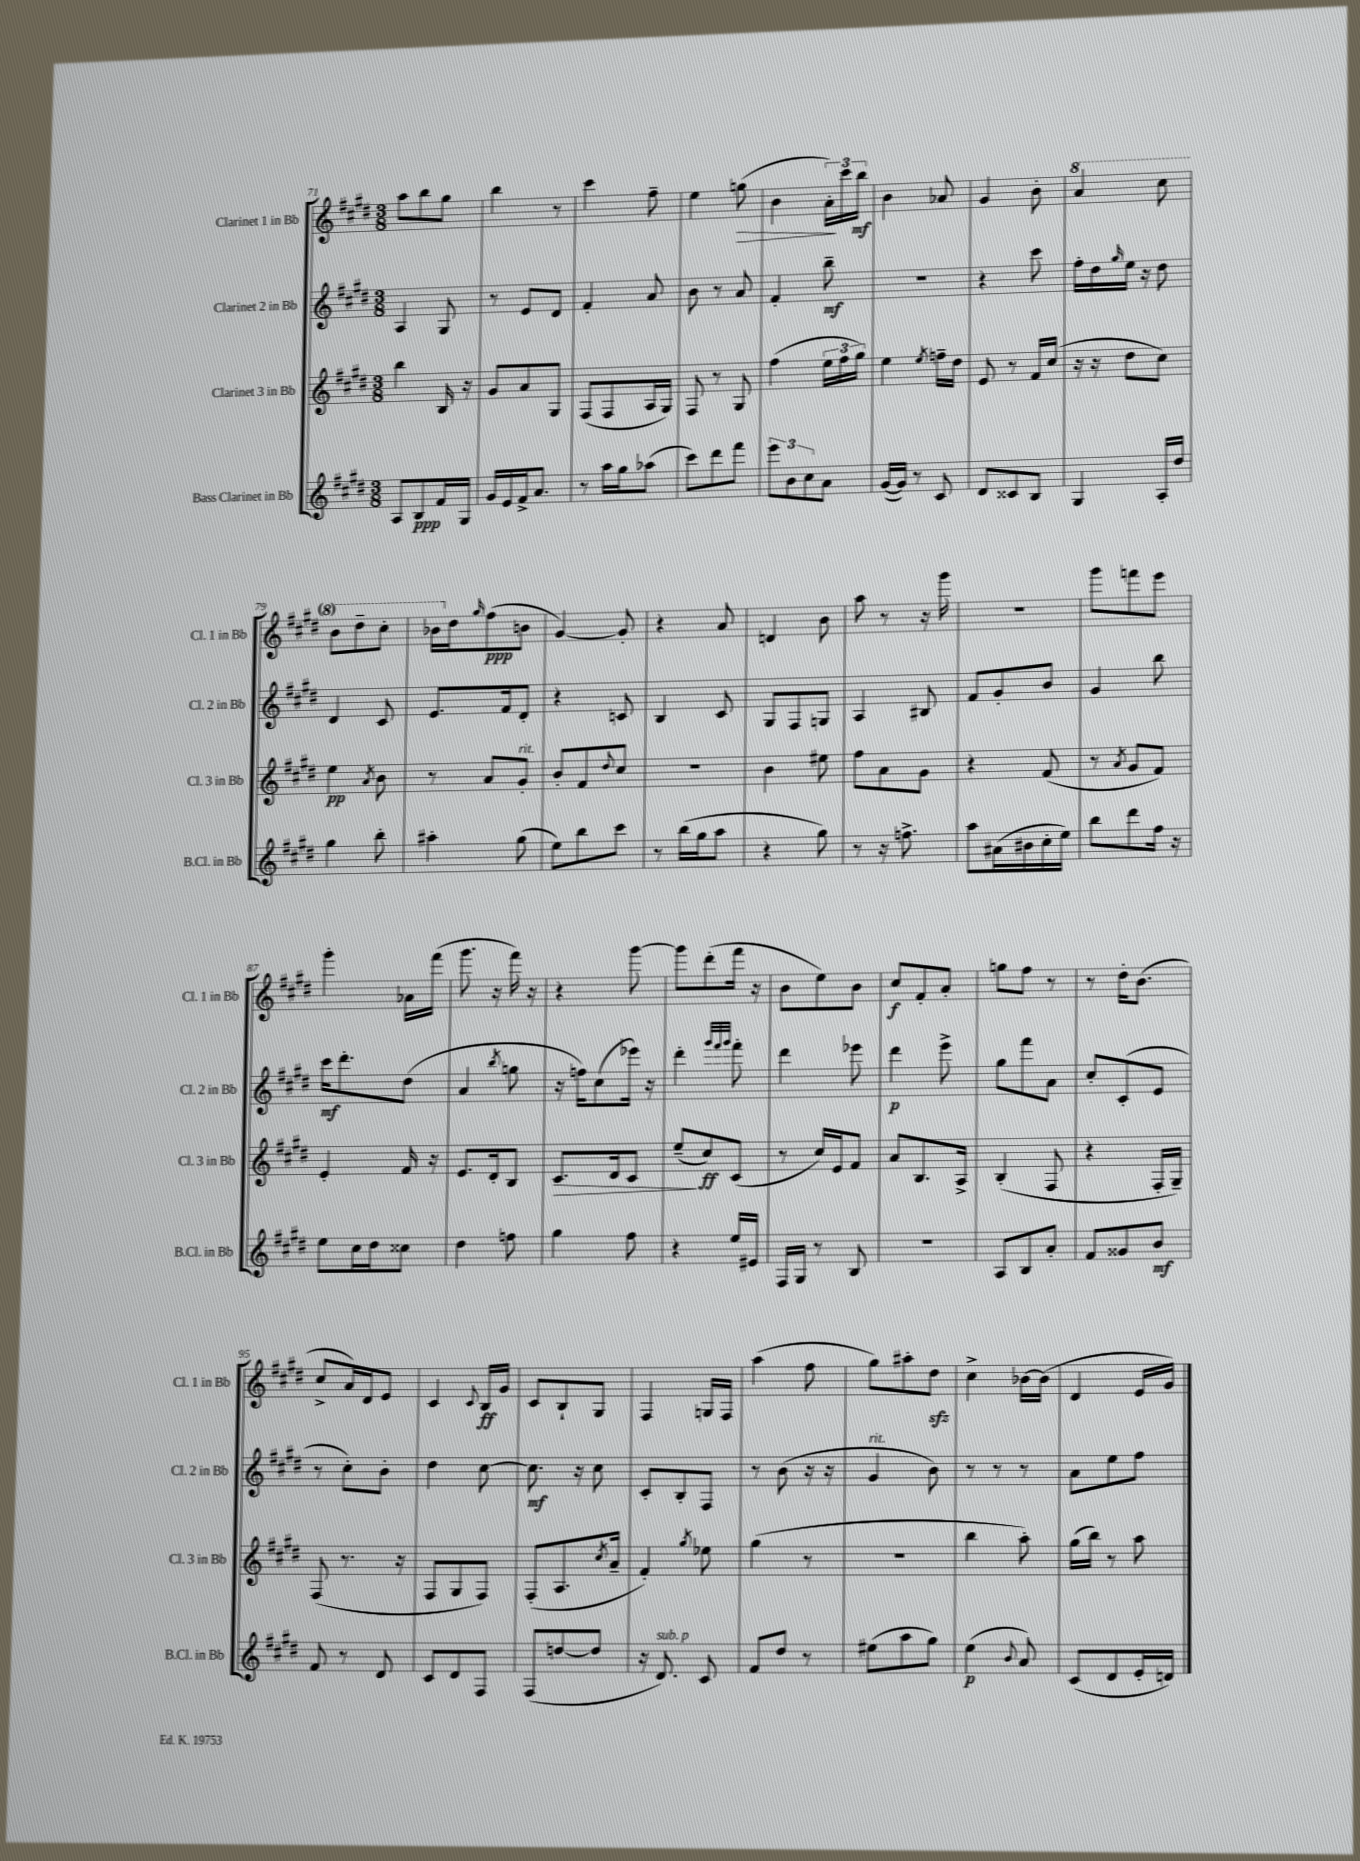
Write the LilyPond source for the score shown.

<<
\new StaffGroup <<
\new Staff = "s0" \with { instrumentName = "Clarinet 1 in Bb" shortInstrumentName = "Cl. 1 in Bb" } {
    \clef treble \key e \major \numericTimeSignature \time 3/8
    a''8 b''8 gis''8 |
    b''4 r8 |
    cis'''4 fis''8-- |
    e''4 g''8\>( |
    b'4 \tuplet 3/2 { a'16-.\!) cis'''16 b''16\mf } |
    b'4 aes'8 |
    gis'4 b'8-. |
    \ottava #1 a''4 cis'''8 |
    b''8 dis'''8-- cis'''8-. |
    bes''16 \ottava #0 dis''16 \grace { gis''16 } fis''8\ppp( b'!8 |
    gis'4~) gis'8-. |
    r4 a'8 |
    d'4 b'8 |
    a''8 r8 r16 gis'''16 |
    R4. |
    gis'''8 f'''8 e'''8 |
    gis'''4-. aes'16 fis'''16( |
    gis'''8. r16 fis'''16) r16 |
    r4 gis'''8~ |
    gis'''8 dis'''8-.( fis'''16 r16 |
    b'8 e''8) b'8 |
    cis''8\f fis'8-. a'8-. |
    g''8 fis''8 r8 |
    r8 dis''16-. b'8.( |
    cis''8-> a'16) dis'16 e'8 |
    cis'4 \appoggiatura { cis'8 } b16\ff gis'16 |
    cis'8 b8-! gis8 |
    fis4 g16 fis16 |
    a''4( fis''8 |
    gis''8) ais''8-. dis''8\sfz |
    cis''4-> bes'16~ bes'16( |
    dis'4 e'16 gis'16) \bar "|." |
}
\new Staff = "s1" \with { instrumentName = "Clarinet 2 in Bb" shortInstrumentName = "Cl. 2 in Bb" } {
    \clef treble \key e \major \numericTimeSignature \time 3/8
    a4 gis8 |
    r8 e'8 dis'8 |
    fis'4-. a'8 |
    b'8 r8 a'8 |
    fis'4-. b''8--\mf |
    R4. |
    r4 cis'''8 |
    fis''16-. dis''16 \grace { gis''16 } e''16 r16 dis''8 |
    dis'4 cis'8 |
    e'8. fis'16 dis'8-. |
    r4 c'8 |
    b4 cis'8 |
    gis8 fis8 g8 |
    a4 bis8 |
    fis'8 gis'8-. b'8 |
    gis'4 b''8 |
    cis'''16\mf dis'''8.-. dis''8( |
    a'4 \acciaccatura { b''8 } g''8 |
    r16 f''16) cis''8( ees'''16) r16 |
    dis'''4-. \grace { gis'''32 fis'''32 gis'''32 } fis'''8-. |
    dis'''4 ees'''8 |
    dis'''4\p e'''8-> |
    gis''8 fis'''8 a'8 |
    cis''8-. cis'8-.( e'8 |
    r8 cis''8-.) b'8-. |
    dis''4 cis''8~ |
    cis''8.\mf r16 cis''8 |
    cis'8-. b8-. fis8 |
    r8 b'8( r16 r16 |
    gis'4^\markup { \italic "rit." } b'8) |
    r8 r8 r8 |
    a'8 e''8 fis''8 \bar "|." |
}
\new Staff = "s2" \with { instrumentName = "Clarinet 3 in Bb" shortInstrumentName = "Cl. 3 in Bb" } {
    \clef treble \key e \major \numericTimeSignature \time 3/8
    b''4 b16 r16 |
    gis'8 a'8 gis8 |
    fis8( fis8 a16 gis16) |
    fis8 r8 gis8 |
    fis''4( \tuplet 3/2 { e''16 fis''16 gis''16) } |
    e''4 \acciaccatura { e''8 } f''16-- dis''16 |
    e'8 r8 fis'16 cis''16( |
    r16 r16 dis''8 cis''8) |
    e''4\pp \acciaccatura { a'8 } b'8 |
    r8 a'8 gis'8-.^\markup { \italic "rit." } |
    b'8-. fis'8 \appoggiatura { dis''8 } cis''8 |
    R4. |
    b'4 eis''8 |
    fis''8 a'8 gis'8 |
    r4 fis'8( |
    r8 \acciaccatura { a'8 } gis'8 fis'8) |
    e'4-. fis'16 r16 |
    e'8. dis'16-. b8 |
    cis'8.\> dis'16 cis'8 |
    e''8--\!( cis''8\ff) cis'8( |
    r8 cis''16) e'16 fis'8 |
    a'8 b8. a16-> |
    b4-.( fis8 |
    r4 fis16-. gis16--) |
    fis8( r8. r16 |
    fis8 gis8 fis8) |
    fis8-.( a8. \acciaccatura { cis''8 } a'16-- |
    fis'4-.) \acciaccatura { gis''8 } ees''8 |
    gis''4( r8 |
    R4. |
    b''4 a''8-.) |
    gis''16( b''16) r8 a''8 \bar "|." |
}
\new Staff = "s3" \with { instrumentName = "Bass Clarinet in Bb" shortInstrumentName = "B.Cl. in Bb" } {
    \clef treble \key e \major \numericTimeSignature \time 3/8
    a8 b8\ppp fis'16 gis16 |
    gis'16 e'16 fis'16-> a'8. |
    r8 a''16 gis''16 aes''8( |
    cis'''8) dis'''8 fis'''8 |
    \tuplet 3/2 { e'''8 b'8 cis''8 } a'8 |
    gis'16~( gis'16) r8 cis'8 |
    dis'8 cisis'8 b8 |
    gis4 a16-. dis''16 |
    gis''4 b''8-. |
    ais''4-. gis''8( |
    e''8) b''8 cis'''8 |
    r8 b''16( gis''16 a''8 |
    r4 gis''8) |
    r8 r16 f''8.-> |
    a''8 ais'16( bis'16 cis''16-. e''16) |
    b''8 dis'''8 fis''16 r16 |
    e''8 cis''16 dis''16 cisis''8 |
    dis''4 f''8 |
    gis''4 fis''8 |
    r4 e''16 eis'16 |
    fis16 gis16 r8 b8 |
    R4. |
    a8 b8 a'8-. |
    fis'8 gisis'8 b'8\mf |
    fis'8 r8 dis'8 |
    cis'8 dis'8 fis8 |
    fis8( d''8~ d''8 |
    r16 dis'8.^\markup { \italic "sub. p" }) cis'8 |
    fis'8 dis''8 r8 |
    eis''8( a''8 gis''8) |
    e''4\p( \appoggiatura { b'8 } a'8) |
    cis'8( dis'8 e'16-. d'16) \bar "|." |
}
>>
>>
\layout { \context { \Score currentBarNumber = #71 } }
